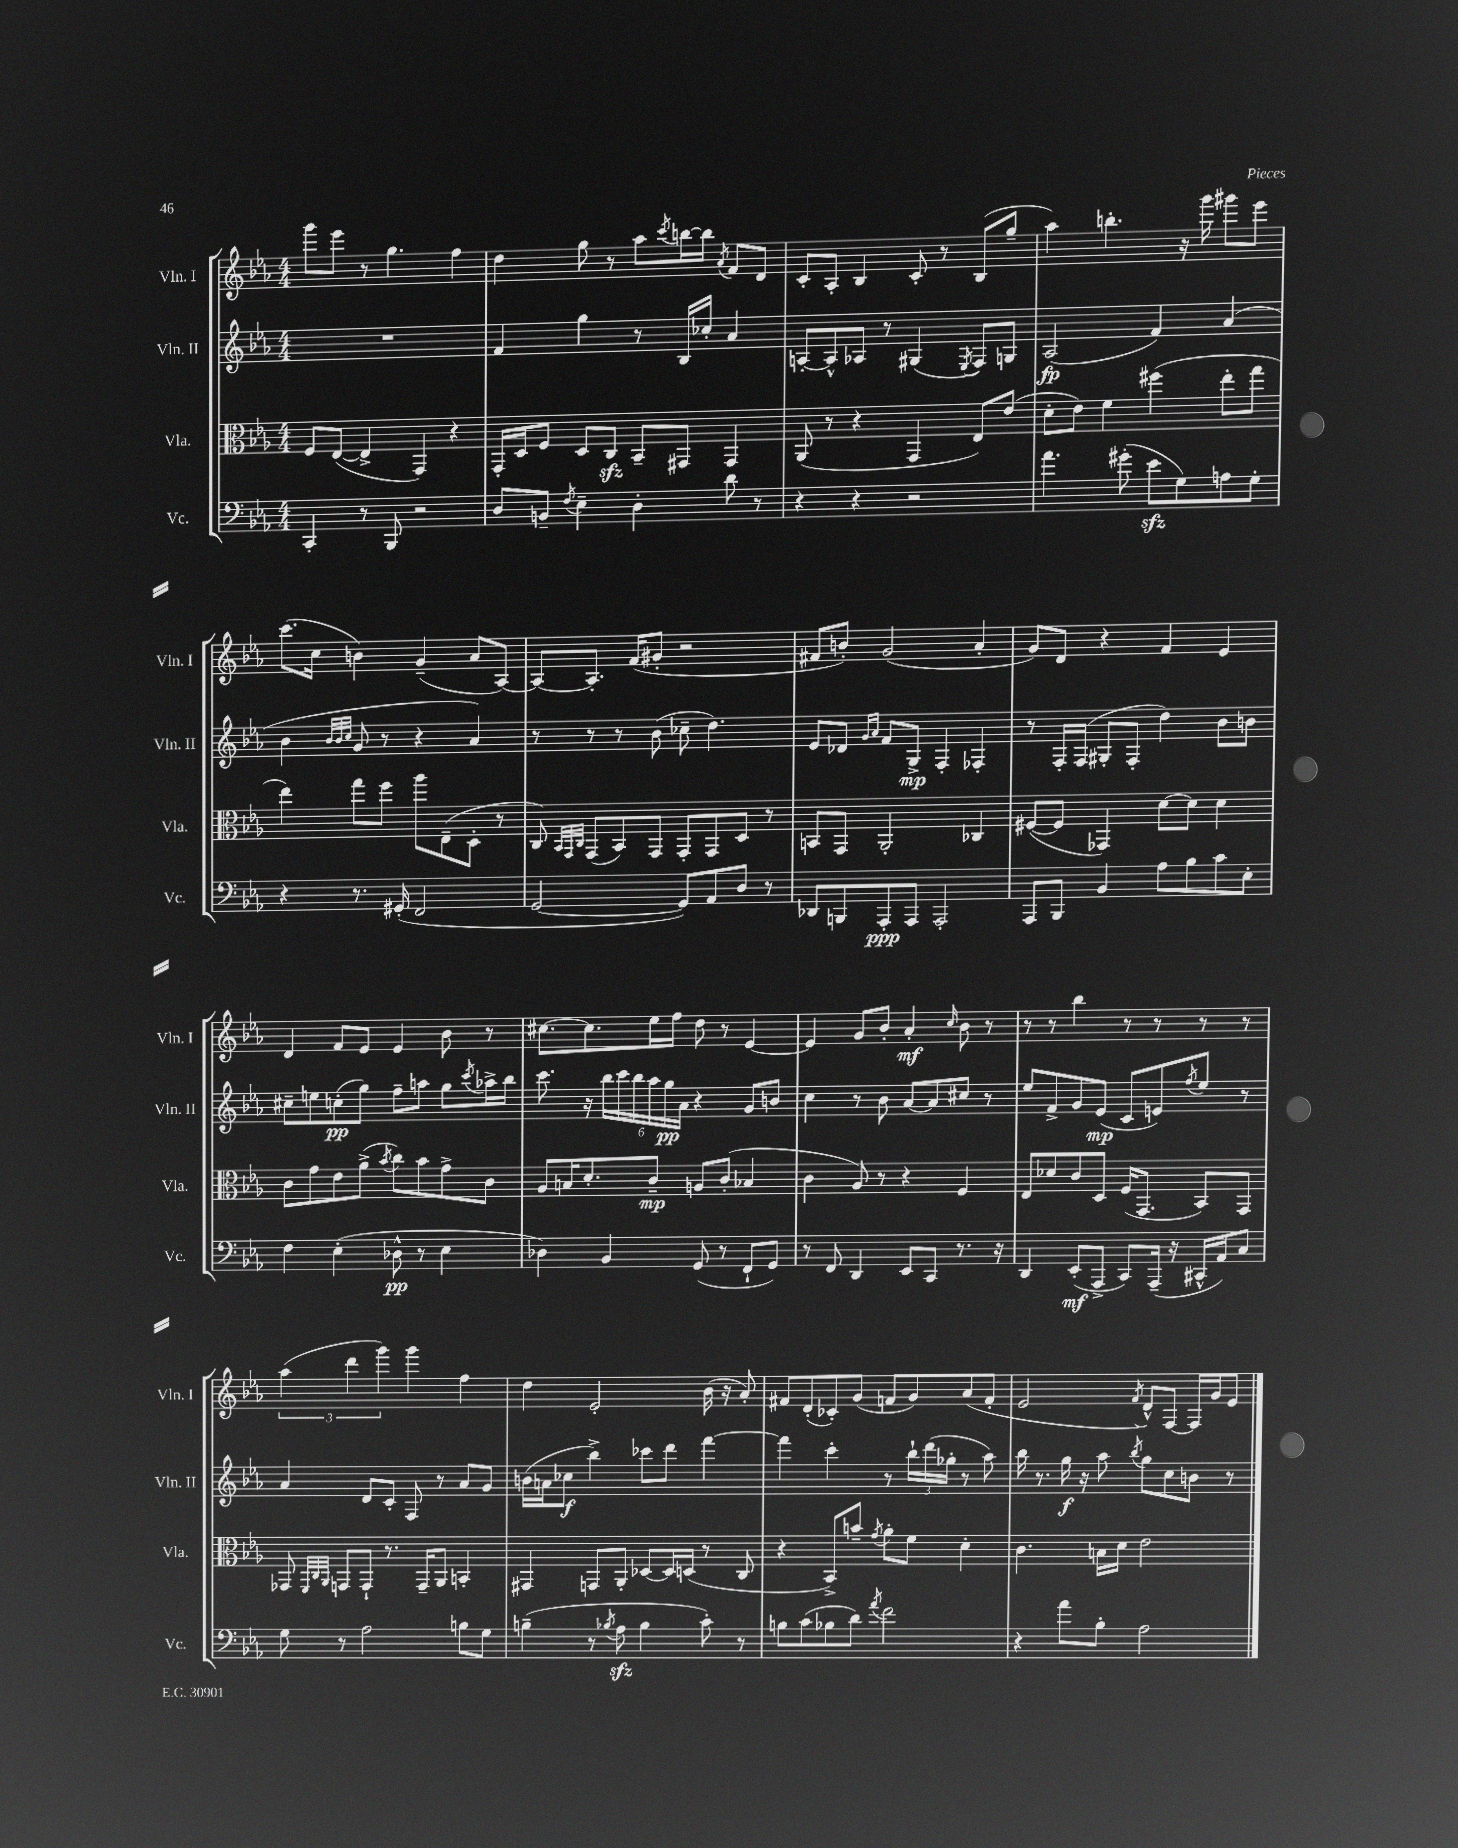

**kern	**kern	**kern	**kern
*staff4	*staff3	*staff2	*staff1
*clefF4	*clefC3	*clefG2	*clefG2
*k[b-e-a-]	*k[b-e-a-]	*k[b-e-a-]	*k[b-e-a-]
*M4/4	*M4/4	*M4/4	*M4/4
4CC'	8F	1r	8ggg
.	([8E-	.	8eee-
8r	4E-^]	.	8r
8BBB-	.	.	4.gg
2r	4GG)	.	.
.	4r	.	4ff
=	=	=	=
8D	16GG'	4f	4dd
.	16D	.	.
8BB~	8F	.	.
8qF	.	.	.
4E-~	8D	4gg	8gg
.	8C	.	8r
4D'	8BB-~	8r	8aa-
.	.	.	8qccc
.	8GG#	16B-	[16bb
.	.	16cc-'	16bb]
.	.	.	8qa-
8d	4GG#	4a-	8f
8r	.	.	8d
=	=	=	=
4r	(8AA-	[8A'	8c'
.	8r	8A^^]	8A-'
4r	4r	8A-	4B-
.	.	8r	.
2r	4GG	(4G#	8c'
.	.	.	8r
.	.	8qE-	.
.	8E-)	8F)	(8B-
.	(8e-	8G	8gg~
=	=	=	=
4.a-	8d'	(2A-	4aa-)
.	8e-)	.	.
.	4f	.	4.bb'
(8g#'	.	.	.
8e-	(4ff#	4f)	.
8G)	.	.	16r
.	.	.	16ggg
8A	8ee-'	(4a-	8ggg#
8G'	8gg	.	8eee-
=	=	=	=
4r	4ee-)	4b-	(8.ccc
.	.	.	16cc
.	.	32qqb-	.
.	.	32qqb-	.
.	.	32qqcc	.
8.r	8gg	8g	4b)
.	8ff	8r	.
(16GG#'	.	.	.
2FF	8aa-	4r	(4g~
.	(8E-~	.	.
.	8D'	4a-)	8a-
.	8r	.	[8A-)
=	=	=	=
[2GG	8C)	8r	8A-_
.	32qqBB-	.	.
.	32qqGG	.	.
.	32qqC	.	.
.	(8GG	8r	8.A-']
.	8BB-)	8r	.
.	.	.	(16f
.	8GG	(8b-	8g#'
8GG])	8GG'	8cc-~	2r
8AA-	8GG	4.dd)	.
8D	8D	.	.
8r	8r	.	.
=	=	=	=
8DD-	8BB	8e-	8f#
8BBB	8GG	8d-	8b')
.	.	16qqg	.
.	.	16qqa-	.
8AAA-'	2AA-'	8f	(2g
8AAA-	.	8G^	.
2AAA-'	.	4F'	.
.	4C-	4F-'	4a-'
=	=	=	=
8AAA-	([8F#	8r	8g)
8BBB-	8F#]	16F'	8d
.	.	(16F	.
4BB-	4GG-)	8G#'	4r
.	.	8F'	.
8A-	[8d	4dd)	4f
8B-	8d]	.	.
8c	4d	8b-	4e-
8E-'	.	8b	.
=	=	=	=
4F	8c	8cc#~	4d
.	8g	8ee	.
(4E-'	8e-	(8cc'	8f
.	(8a-^	8gg)	8e-
.	8qb-	.	.
8D-^^	8cc)	8ff~	4e-
8r	8b-	8aa	.
4E-	8g^	8gg	8b-
.	.	8qccc	.
.	8c	16aa-^	8r
.	.	16bb-	.
=	=	=	=
4D-)	8A-	8.ccc	[8.cc#
.	16B	.	.
.	8.d'	16r	8.cc#]
4BB-	.	24bb-	.
.	.	24ccc	.
.	.	24bb-	.
.	8c~	24aa-	16ee-
.	.	24gg	.
.	.	.	16ff
.	.	24a-	.
(8GG	8A	4r	8dd
8r	(8c'	.	8r
8FF`	4B-	8g	[4e-
8GG)	.	8b	.
=	=	=	=
8r	4c	4cc	4e-]
8FF	.	.	.
4DD	8A-)	8r	8g
.	8r	8b-	8b-'
8EE-	4r	[8a-	4a-'
8CC	.	8a-]	.
.	.	.	16qqcc
8.r	4F	8cc#	8b-
.	.	8r	8r
16r	.	.	.
=	=	=	=
4DD	8E-	8ee-	8r
.	8d-	8f^	8r
(8EE-'	8c	8g	4bb-
8AAA-^	8D	(8e-	.
8CC)	(16F	8c	8r
.	8.GG	.	.
(16AAA-~	.	8e)	8r
16r	.	.	.
.	.	8qff	.
16CC#^^	8BB-)	8ee-	8r
16AA-)	.	.	.
8C	8GG	8r	8r
=	=	=	=
8G	8GG-	4a-	(6aa-
.	32qqFF	.	.
.	32qqC	.	.
.	32qqAA-	.	.
8r	8GG	.	.
.	.	.	6ddd
2A-	8GG`	8d	.
.	.	.	6ggg)
.	8.r	8c'	.
.	.	8F	4ggg
.	16GG~	.	.
.	8AA-	8r	.
8B	4BB'	8a-	4ff
8G	.	8g	.
=	=	=	=
(4B~	4GG#	(16b	4dd
.	.	16a	.
.	.	8cc-	.
8r	8GG	4bb-^)	2e-'
8qB-	.	.	.
8A-	8AA-'	.	.
4B-	[8D-	8ccc-	.
.	16D-]	8ddd	.
.	(16D	.	.
8c')	8r	[4fff	(16b-
.	.	.	16r
8r	8C	.	8a-')
=	=	=	=
8B	4r	4fff]	8f#
(8c	.	.	(8d'
8B-	8BB-^)	4ccc'	8c-')
8d)	8b~	.	(8g
8qa-	8qg	.	.
2f	8a-'	8r	8f
.	8f	24bb-`	8g)
.	.	(24ddd	.
.	.	24gg-'	.
.	4d'	8r	(8a-
.	.	8aa-)	8f'
=	=	=	=
4r	4.c	16bb-	2e-
.	.	8.r	.
8a-	.	16gg	.
.	.	16r	.
8B-'	16B	8aa-	.
.	16d	.	.
.	.	8qbb-	8qf
2A-	2e-	8gg	8d^^)
.	.	8cc	[8F
.	.	8b	16F]
.	.	.	16g
.	.	8r	8e-
==	==	==	==
*-	*-	*-	*-
